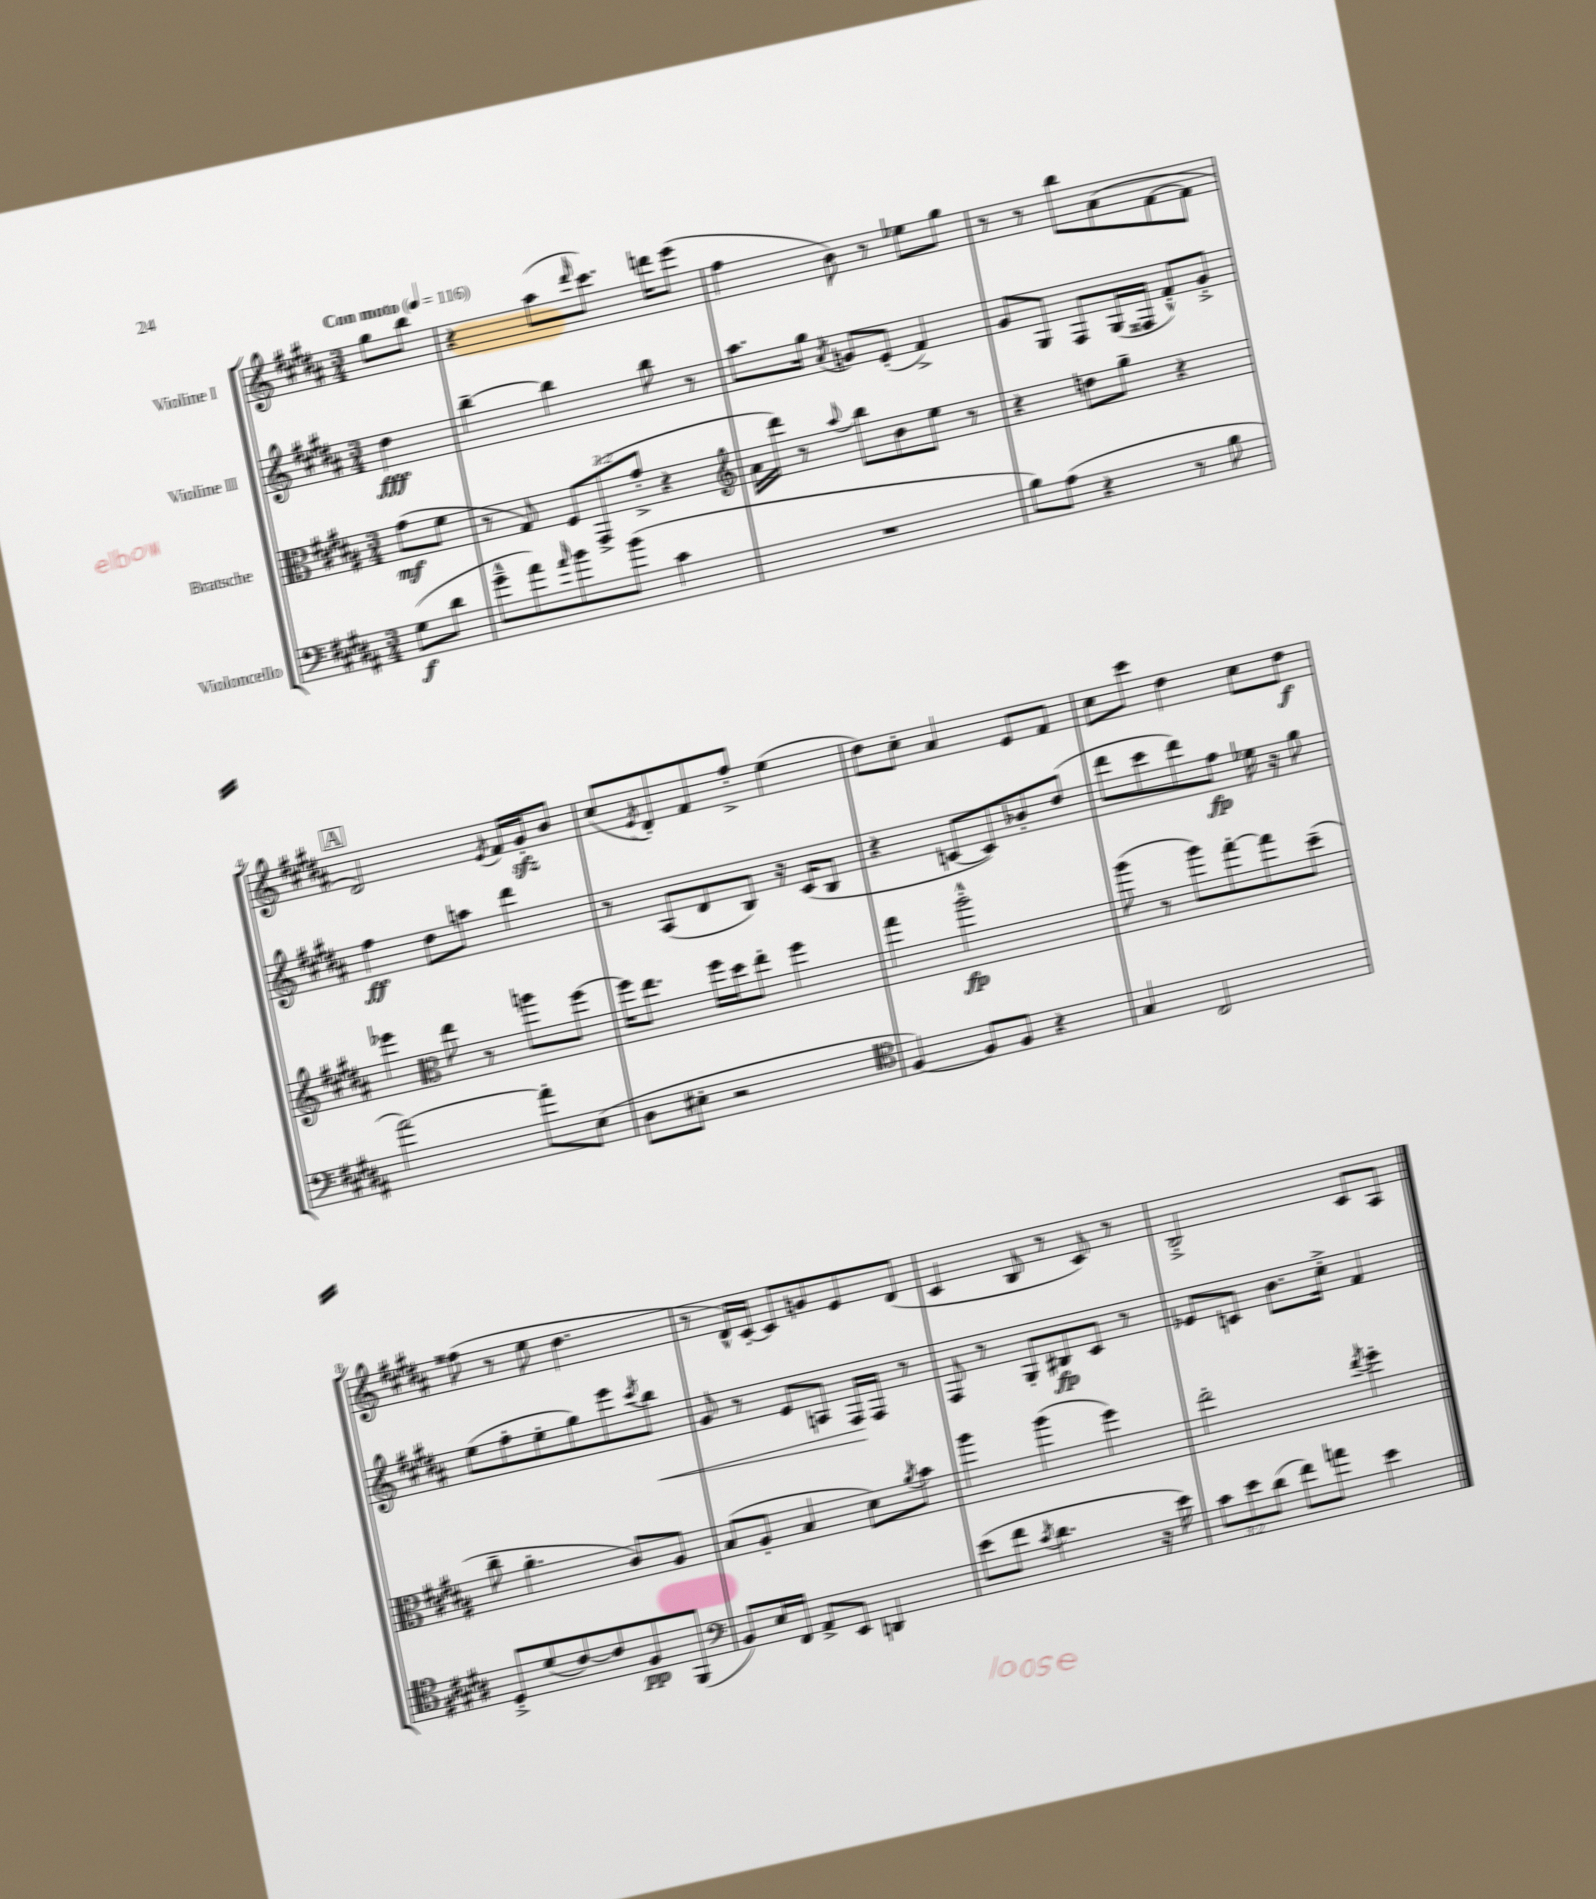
<<
\new StaffGroup <<
\new Staff = "s0" \with { instrumentName = "Violine I" } {
    \clef treble \key b \major \numericTimeSignature \time 3/4 \partial 4 \tempo "Con moto" 4 = 116
    gis''8 b''8 |
    r4 ais''8( \grace { dis'''16 } cis'''8.) d'''16 e'''8( |
    fis''4 b'8) r8 ees''8 gis''8 |
    r8 r8 b''8 ais'8( fis'8~ fis'8 |
    \mark \markup { \box "A" } dis'2) \acciaccatura { e'8 } fis'16 gis'16-.\sfz b'8 |
    cis''8( \acciaccatura { e'8 } dis'8-.) fis'8 fis''8-.-> e''4( |
    dis''8) cis''8-. ais'4 e'8 fis'8 |
    cis''8 cis'''8 dis''4 cis''8 dis''8\f |
    fisis''8( r8 e''8 dis''4. |
    r8 dis'16-^) cis'16~-. cis'8 g'8 e'8 dis'8( |
    cis'4 b8 r8 cis'8) r8 |
    b2-.-> cis'8 ais8 \bar "|." |
}
\new Staff = "s1" \with { instrumentName = "Violine II" } {
    \clef treble \key b \major \numericTimeSignature \time 3/4 \partial 4
    dis''4\fff |
    b''4~-- b''4 b''8 r8 |
    ais''8. gis''16 \acciaccatura { ais'8 } g'8 e'8-.( fis'4->) |
    gis'8 gis8 fis8 gis16( fisis16 fis'8-.-^) gis'8-.-> |
    \mark \markup { \box "A" } fis''4\ff dis''8 a''8 dis'''4 |
    r8 ais8( dis'8 b8) r16 cis'16( b8 |
    r4 c'8~ c'8) bes'8-. dis''8( |
    dis'''8 cis'''8 dis'''8) fis''8\fp ees''16 r16 gis''8 |
    e''8( fis''8-. e''8-. gis''8) e'''8 \acciaccatura { cis'''8 } b''8\< |
    gis'8 r8 e'8 a8 fis16\! fis16 r8 |
    fis8 r8 gis8-. bis8\fp cis'8 r8 |
    ees'8 c'8 b'8. cis''16-.-> fis'4 \bar "|." |
}
\new Staff = "s2" \with { instrumentName = "Bratsche" } {
    \clef alto \key b \major \numericTimeSignature \time 3/4 \override Staff.TupletNumber.text = #tuplet-number::calc-fraction-text \partial 4
    gis'8\mf( fis'8 |
    r8 gis8) \tuplet 3/2 { fis8 gis,8->( gis'8-.-> } r4 |
    \clef treble ais'16 dis'''16) r8 \appoggiatura { ais''8 } b''8 b'8 e''8 r8 |
    r4 d''8 gis''8-- r4 |
    \mark \markup { \box "A" } ees'''4 \clef alto e''8 r8 a''8 fis''8~ |
    fis''16 e''8. fis''16 dis''16 e''8-. fis''4 |
    gis''4 ais''2-.-^\fp |
    ais''8( r8 ais''8) gis''8~-. gis''8 dis''8--( |
    cis''8-- ais'4.-. cis'8) ais8 |
    b8( ais8-. b4 dis'8) \acciaccatura { ais'8 } b'8 |
    ais''4 ais''4( fis''4) |
    e''2-. \acciaccatura { e''8 } fis''4-. \bar "|." |
}
\new Staff = "s3" \with { instrumentName = "Violoncello" } {
    \clef bass \key b \major \numericTimeSignature \time 3/4 \override Staff.TupletNumber.text = #tuplet-number::calc-fraction-text \partial 4
    gis8\f( dis'8 |
    gis'8---^ ais'8) \grace { ais'16 } b'8 b'8( cis'4 |
    R2. |
    b8) ais8( r4 r8 b8 |
    \mark \markup { \box "A" } ais'2~) ais'8-. e8( |
    dis8 eis8-. r2 |
    \clef tenor fis4~) fis8 fis8 r4 |
    gis4 cis2 |
    dis8-.-> dis'8( cis'8~) cis'8 fis8\pp fis,8( |
    \clef bass b,8) e16 fis,16 ais,8-> e,8 d,4 |
    e'8( fis'8 \acciaccatura { cis'8 } dis'4. r16 e'16) |
    \tuplet 3/2 { cis'8 e'8 dis'8( } fis'8) a'8 e'4 \bar "|." |
}
>>
>>
